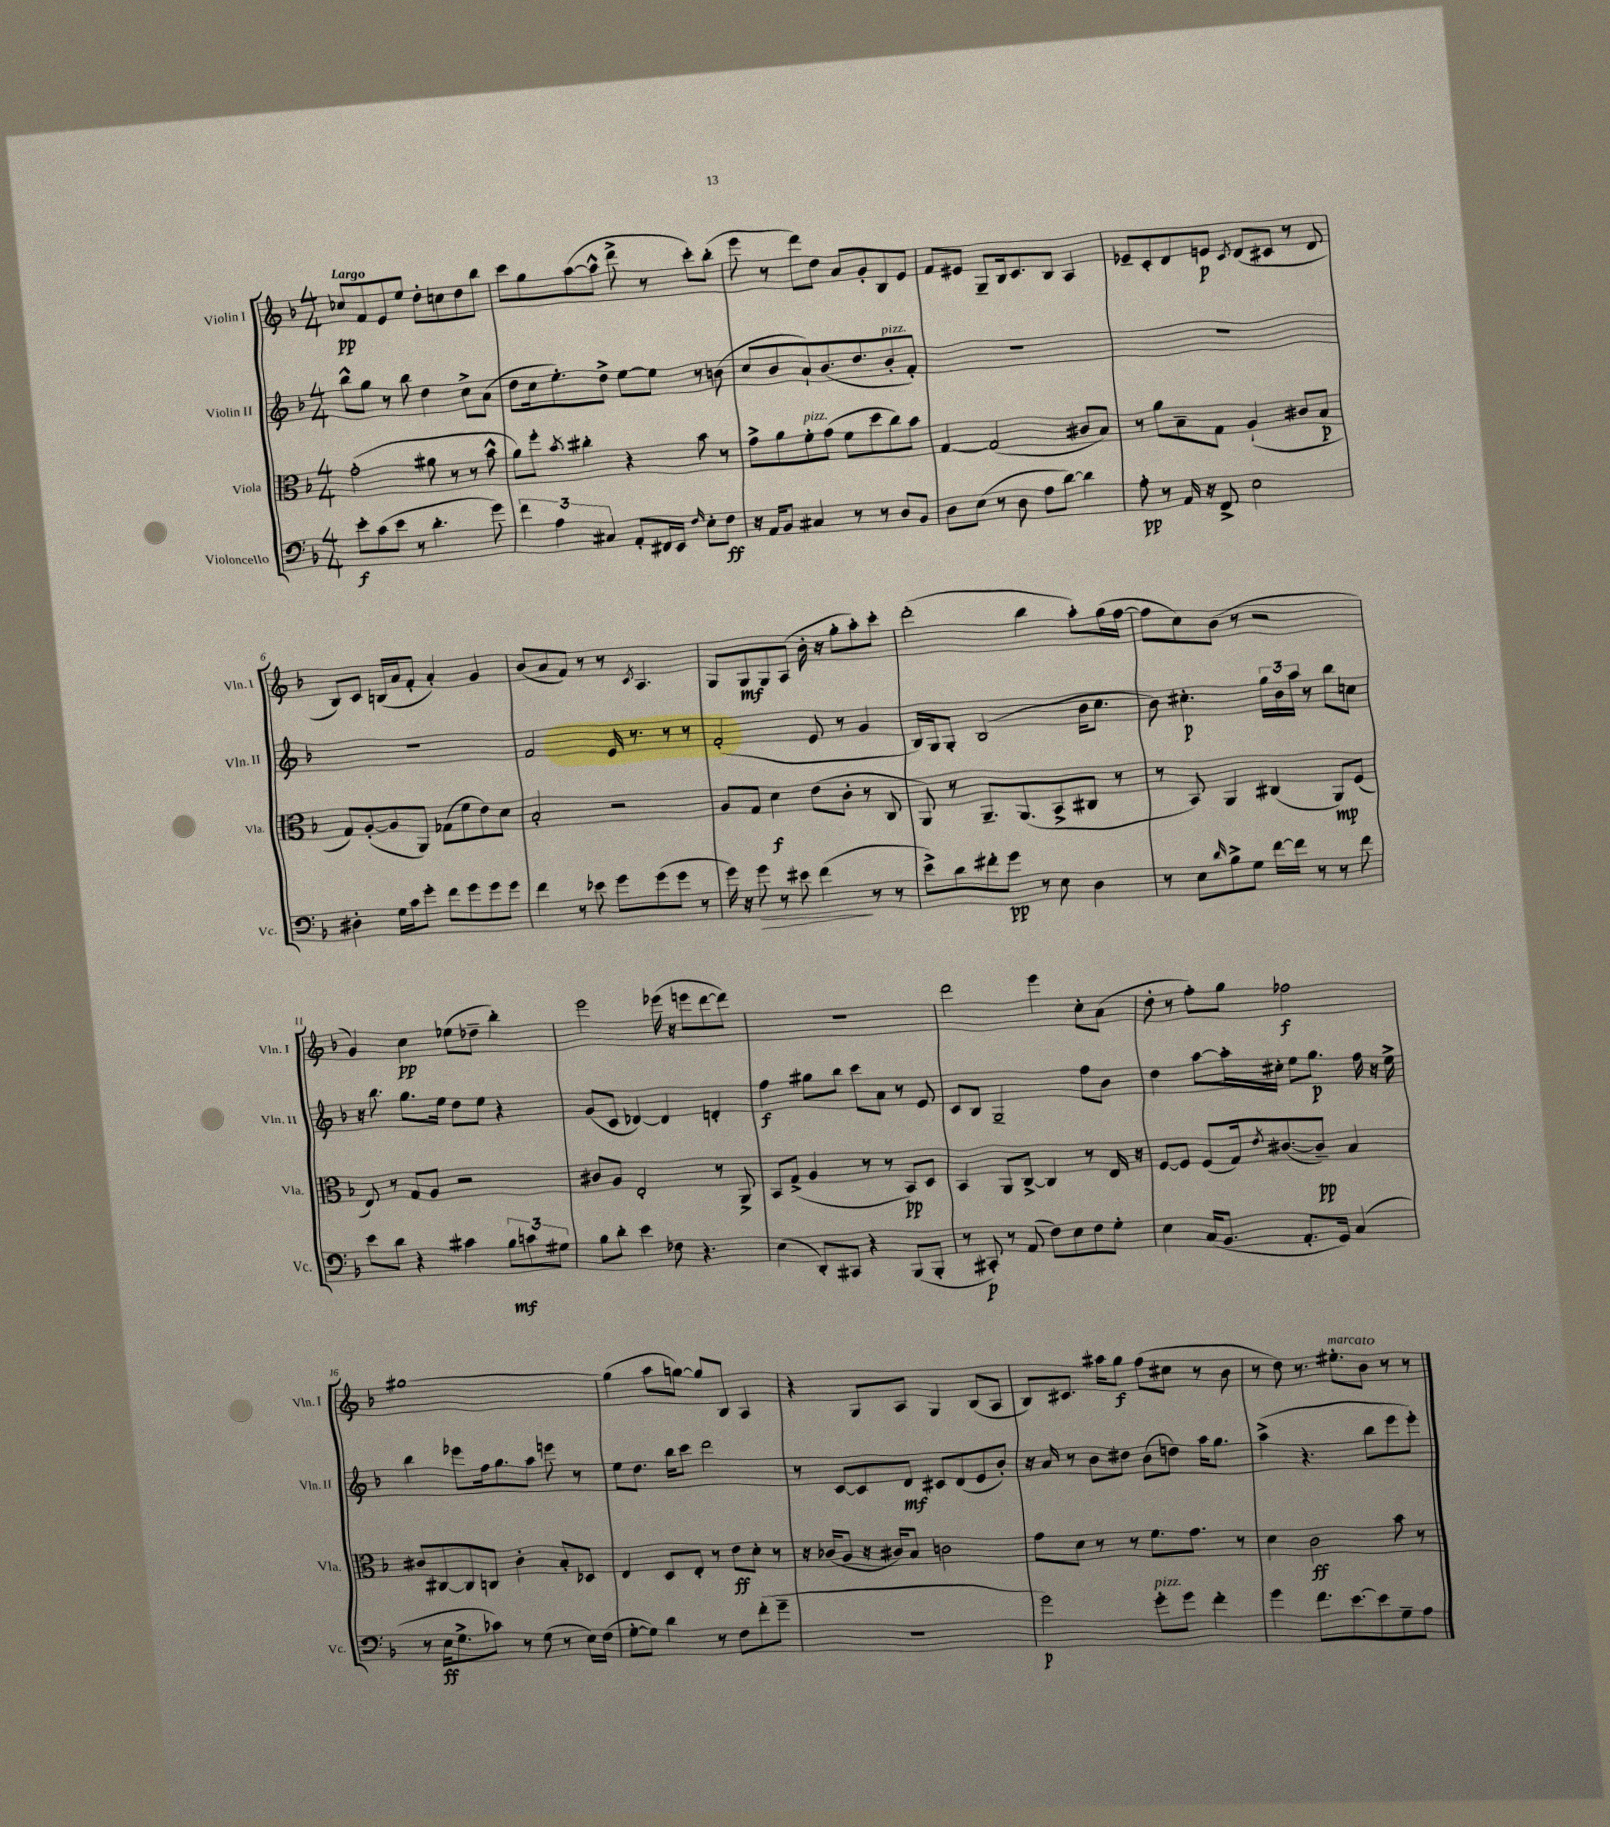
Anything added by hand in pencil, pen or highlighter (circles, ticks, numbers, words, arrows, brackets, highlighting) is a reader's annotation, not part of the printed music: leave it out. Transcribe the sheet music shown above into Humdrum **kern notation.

**kern	**dynam	**kern	**dynam	**kern	**dynam	**kern	**dynam
*part4	*part4	*part3	*part3	*part2	*part2	*part1	*part1
*staff4	*staff4	*staff3	*staff3	*staff2	*staff2	*staff1	*staff1
*I"Violoncello	*	*I"Viola	*	*I"Violin II	*	*I"Violin I	*
*I'Vc.	*	*I'Vla.	*	*I'Vln. II	*	*I'Vln. I	*
*clefF4	*	*clefC3	*	*clefG2	*	*clefG2	*
*k[b-]	*	*k[b-]	*	*k[b-]	*	*k[b-]	*
*M4/4	*	*M4/4	*	*M4/4	*	*M4/4	*
=1	=1	=1	=1	=1	=1	=1	=1
!	!	!	!	!	!	!LO:TX:a:B:t=Largo	!
8e'\L	f	(2g'\	.	8bb-^^\L	.	8cc-X/L	pp
(8c\	.	.	.	8gg\J	.	8f/	.
8e\J	.	.	.	8r	.	8e/	.
8r	.	.	.	8bb-\	.	8ee/J	.
4.d'\	.	8a#X\	.	4dd\	.	8dd'\L	.
.	.	8r	.	.	.	8ccn\	.
.	.	8r	.	8cc^\L	.	8dd\	.
8g\)	.	8b-^^\	.	(8a\J	.	8bb-\J	.
=2	=2	=2	=2	=2	=2	=2	=2
6f\	.	8a\L)	.	8dd\L	.	8ccc\L	.
.	.	8ff'\J	.	16cc\k	.	8gg\	.
6A\	.	.	.	.	.	.	.
.	.	.	.	8.ee'\)	.	.	.
.	.	8qb-/	.	.	.	.	.
.	.	4cc#X'\	.	.	.	([8aa\	.
6C#X/	.	.	.	.	.	.	.
.	.	.	.	8dd^\J	.	8aa^^\J]	.
8AA'/L	.	4r	.	[8ee\L	.	8ddd^\	.
16FF#X/L	.	.	.	8ee\J]	.	8r	.
16EE/JJ	.	.	.	.	.	.	.
16qqF/	.	.	.	.	.	.	.
8E'\L	.	8b-\	.	8r	.	8ccc'\L)	.
8F\J	ff	8r	.	(8bn\	.	(8bb-'\J	.
=3	=3	=3	=3	=3	=3	=3	=3
16r	.	8g^\L	.	8cc/L	.	8eee\	.
16AA/KL	.	.	.	.	.	.	.
8BB-/J	.	8a\	.	8b-/	.	8r	.
!	!	!LO:TX:a:i:t=pizz.	!	!	!	!	!
4C#X/	.	8f'\	.	8a`/)	.	8ddd\L)	.
.	.	(8g\J	.	(8.b-/	.	8dd\J	.
8r	.	8f\L	.	.	.	8a/L	.
.	.	.	.	8.dd/	.	.	.
8r	.	8dd\	.	.	.	8g'/	.
!	!	!	!	!LO:TX:a:i:t=pizz.	!	!	!
8D/L	.	8cc\)	.	8b-'/	.	8B-/	.
8BB-/J	.	8b-\J	.	8f'/J)	.	8e/J	.
=4	=4	=4	=4	=4	=4	=4	=4
8D\L	.	[4G/	.	1r	.	8f/L	.
(8E\J	.	.	.	.	.	8e#X/J	.
8r	.	(2G/]	.	.	.	8G~/L	.
8D\	.	.	.	.	.	16B-/k	.
.	.	.	.	.	.	8.c/	.
8A\L	.	.	.	.	.	.	.
[8d\J)	.	.	.	.	.	8B-/J	.
4d\]	.	8c#X/L	.	.	.	4A/	.
.	.	8B-/J)	.	.	.	.	.
=5	=5	=5	=5	=5	=5	=5	=5
8A'\	pp	8r	.	1r	.	8e-X~/L	.
8r	.	8a\L	.	.	.	8c'/	.
16AA/	.	8B-~\	.	.	.	8d/	.
16r	.	.	.	.	.	.	.
8FF^/	.	8G\J	.	.	.	8en/J	p
.	.	.	.	.	.	8qc/	.
2E\	.	(4A`/	.	.	.	(8d/L	.
.	.	.	.	.	.	8c#X/J	.
.	.	8c#X/L	.	.	.	8r	.
.	.	8B-/J	p	.	.	8d/	.
!!LO:LB:g=z
=6	=6	=6	=6	=6	=6	=6	=6
4D#X'\	.	8G/L)	.	1r	.	8B-/L)	.
.	.	([8A'/	.	.	.	8c/J	.
16G\LL	.	8A/]	.	.	.	(16Bn/LL	.
16c\J	.	.	.	.	.	16a/J	.
8g'\J	.	8AA/J)	.	.	.	8f'/J	.
8f\L	.	(8G-X\L	.	.	.	4a'/)	.
8g\	.	8f\	.	.	.	.	.
8g\	.	8e\)	.	.	.	4g/	.
8g\J	.	8d\J	.	.	.	.	.
=7	=7	=7	=7	=7	=7	=7	=7
4f\	.	2B-'/	.	2f/	.	(8b-/L	.
.	.	.	.	.	.	8a/	.
8r	.	.	.	.	.	8f/J)	.
8e-X\	.	.	.	.	.	8r	.
8g\L	.	2r	.	16e/	.	8r	.
.	.	.	.	8.r	.	.	.
.	.	.	.	.	.	8qc/	.
(8g\	.	.	.	.	.	4.A/	.
8g\J	.	.	.	8r	.	.	.
8r	.	.	.	8r	.	.	.
=8	=8	=8	=8	=8	=8	=8	=8
16g\)	.	8A/L	.	(2f'/	.	8G/L	.
16r	.	.	.	.	.	.	.
!	!LO:HP:b	!	!	!	!	!	!
8g\	>	8G/J	.	.	.	8G/	mf
8r	.	4d\	f	.	.	8G/	.
8e#X\	.	.	.	.	.	(8A/J	.
(4f\	.	(8e\L	.	8e/	.	16b-'\	.
.	.	.	.	.	.	16r	.
.	.	8c'\J	.	8r	.	8gg'\L	.
8r	]	8r	.	4g/	.	8aa'\)	.
8r	.	8C/	.	.	.	8ccc'\J	.
=9	=9	=9	=9	=9	=9	=9	=9
8e^\L)	.	8AA/)	.	16B-/LL)	.	(2ddd'\	.
.	.	.	.	16G/J	.	.	.
8d\	.	8r	.	8G'/J	.	.	.
8f#X'\	.	8.AA~/L	.	(2B-/	.	.	.
8g\J	pp	.	.	.	.	.	.
.	.	(8.AA/	.	.	.	.	.
8r	.	.	.	.	.	4bb-\	.
8E\	.	8BB-^/	.	.	.	.	.
4D\	.	8C#X/J	.	16b-\KL	.	8aa'\L)	.
.	.	.	.	8.cc\J	.	.	.
.	.	8r	.	.	.	(16gg\L	.
.	.	.	.	.	.	[16ff\JJ	.
=10	=10	=10	=10	=10	=10	=10	=10
8r	.	8r	.	8b-\)	.	8ff\L]	.
8E\L	.	8BB-/)	.	4.cc#X'\	p	8cc\)	.
16qqd/	.	.	.	.	.	.	.
8B-^\	.	4AA/	.	.	.	(8b-\J	.
8G\J	.	.	.	.	.	8r	.
[16f\LL	.	(4C#X/	.	24gg\LL	.	2r	.
.	.	.	.	24b-\	.	.	.
16f\JJ]	.	.	.	.	.	.	.
.	.	.	.	24aa\JJ	.	.	.
8r	.	.	.	8r	.	.	.
8r	.	8AA/L)	mp	8bb-\L	.	.	.
8f\	.	(8F/J	.	8ccn\J	.	.	.
!!LO:LB:g=z
=11	=11	=11	=11	=11	=11	=11	=11
8e\L	.	8E/)	.	16r	.	4g/)	.
.	.	.	.	8.bb-\	.	.	.
8d\J	.	8r	.	.	.	.	.
4r	.	8G/L	.	8.gg\L	.	4cc\	pp
.	.	8A/J	.	.	.	.	.
.	.	.	.	16ee\Jk	.	.	.
4c#X\	.	2r	.	8dd\L	.	(8ee-X\L	.
.	.	.	.	8ee\J	.	8dd-X~\J	.
12B-\L	mf	.	.	4r	.	4bb-'\)	.
12cn\	.	.	.	.	.	.	.
12G#X\J	.	.	.	.	.	.	.
=12	=12	=12	=12	=12	=12	=12	=12
8B-\L	.	8c#X/L	.	(8g/L	.	2eee\	.
8d'\J	.	8A/J	.	8c/J	.	.	.
4e\	.	2E'/	.	[4d-X/)	.	.	.
8F-X\	.	.	.	4d-/]	.	(16eee-X\	.
.	.	.	.	.	.	16r	.
4.r	.	.	.	.	.	8eeen\L	.
.	.	8r	.	4dn'/	.	[8ddd\	.
.	.	8AA^/	.	.	.	8ddd\J])	.
=13	=13	=13	=13	=13	=13	=13	=13
(4E\	.	8BB-/L	.	4ff\	f	1r	.
.	.	(8G^/J	.	.	.	.	.
8DD'/L)	.	4A/	.	8gg#X\L	.	.	.
8CC#X/J	.	.	.	8bb-\J	.	.	.
4r	.	8r	.	8ccc\L	.	.	.
.	.	8r	.	8a\J	.	.	.
(8BBB-/L	.	8BB-/L)	pp	8r	.	.	.
8BBB-'/J	.	8D/J	.	8e/	.	.	.
=14	=14	=14	=14	=14	=14	=14	=14
8r	.	4BB-/	.	8c/L	.	2ddd\	.
8CC#X'/)	p	.	.	8B-/J	.	.	.
8r	.	8AA/L	.	2G~/	.	.	.
(8AA/	.	[8C^/J	.	.	.	.	.
8F\L)	.	4C/]	.	.	.	4eee\	.
8E\	.	.	.	.	.	.	.
8F\	.	8r	.	8ff\L	.	8cc'\L	.
8G'\J	.	16E/	.	8b-\J	.	(8a\J	.
.	.	16r	.	.	.	.	.
=15	=15	=15	=15	=15	=15	=15	=15
4E\	.	[8F/L	.	4dd\	.	8dd'\	.
.	.	8F/J]	.	.	.	8r	.
(16C/KL	.	(8F/L	.	[8aa\L	.	8ff'\L)	.
8.BB-/J	.	.	.	.	.	.	.
.	.	16G/k)	.	16aa'\L]	.	8gg\J	.
.	.	8qe/	.	.	.	.	.
.	.	([8.c#X/	.	16cc#X'\JJ	.	.	.
8.AA'/L	.	.	.	8ee\L	.	2ff-X\	f
.	.	8c#~/J])	pp	8.gg\J	p	.	.
16GG/Jk)	.	.	.	.	.	.	.
(4C/	.	4B-/	.	.	.	.	.
.	.	.	.	16ff\	.	.	.
.	.	.	.	16r	.	.	.
.	.	.	.	16ee^\	.	.	.
!!LO:LB:g=z
=16	=16	=16	=16	=16	=16	=16	=16
8r	.	8c#X/L	.	4bb-\	.	[1gg#X	.
16E\KL	ff	[8C#X/	.	.	.	.	.
8.G^\	.	.	.	.	.	.	.
.	.	8C#/]	.	8eee-X\L	.	.	.
8c-X\J)	.	8Cn/J	.	16ff\k	.	.	.
.	.	.	.	8.gg\	.	.	.
8r	.	4c#'\	.	.	.	.	.
(8G\	.	.	.	8aa\J	.	.	.
8r	.	8B-'/L	.	8eeen\	.	.	.
16E\LL)	.	8D-X/J	.	8r	.	.	.
(16F\JJ	.	.	.	.	.	.	.
=17	=17	=17	=17	=17	=17	=17	=17
[8G'\L	.	4E/	.	8ee\L	.	(4gg#\]	.
8G\J])	.	.	.	8.dd\J	.	.	.
4d\	.	8D/L	.	.	.	8aa\L	.
.	.	.	.	16bb-\KL	.	.	.
.	.	8E'/J	.	8ccc\J	.	[8ggn\J)	.
8r	.	8r	.	2ddd\	.	8gg/L]	.
8F\L	.	8e\L	ff	.	.	8B-/J	.
(8f'\	.	8d'\J	.	.	.	4A/	.
8g~\J	.	8r	.	.	.	.	.
=18	=18	=18	=18	=18	=18	=18	=18
1r	.	16r	.	8r	.	4r	.
.	.	(16c-X/KL	.	.	.	.	.
.	.	8A/J	.	[8c/L	.	.	.
.	.	16r	.	8c/]	.	8G/L	.
.	.	16c#X/KL)	.	.	.	.	.
.	.	8B-/J	.	8d/J	mf	8A/J	.
.	.	2cn\	.	8c#X/L	.	4G/	.
.	.	.	.	(8d/	.	.	.
.	.	.	.	8e/	.	(8B-/L	.
.	.	.	.	8b-'/J)	.	8A/J	.
=19	=19	=19	=19	=19	=19	=19	=19
2g\)	p	8g\L	.	16r	.	8B-/L)	.
.	.	.	.	16a/	.	.	.
.	.	8d\J	.	8r	.	8.c#X/J	.
.	.	8r	.	8b-\L	.	.	.
.	.	.	.	.	.	16aa#X\KL	.
.	.	8r	.	8dd#X\J	.	8gg\J	f
!LO:TX:a:i:t=pizz.	!	!	!	!	!	!	!
8g'\L	.	8.f\L	.	(8b-\L	.	(8ff\L	.
8g\J	.	.	.	8ddn\J)	.	8cc#X\J	.
.	.	8.g\J	.	.	.	.	.
4f'\	.	.	.	16aa\KL	.	8r	.
.	.	.	.	8.gg\J	.	.	.
.	.	8r	.	.	.	8b-\	.
=20	=20	=20	=20	=20	=20	=20	=20
4g\	.	4d\	.	(4aa^\	.	8r	.
.	.	.	.	.	.	8dd\)	.
8.f\L	.	2c\	ff	4.r	.	8.r	.
!	!	!	!	!	!	!LO:TX:a:i:t=marcato	!
[8.e\	.	.	.	.	.	8.ee#X'\L	.
8e\]	.	.	.	8bb-\L	.	8b-\J	.
8G~\	.	8b-\	.	8eee\	.	8r	.
8A\J	.	8r	.	8eee'\J)	.	8r	.
==	==	==	==	==	==	==	==
*-	*-	*-	*-	*-	*-	*-	*-
